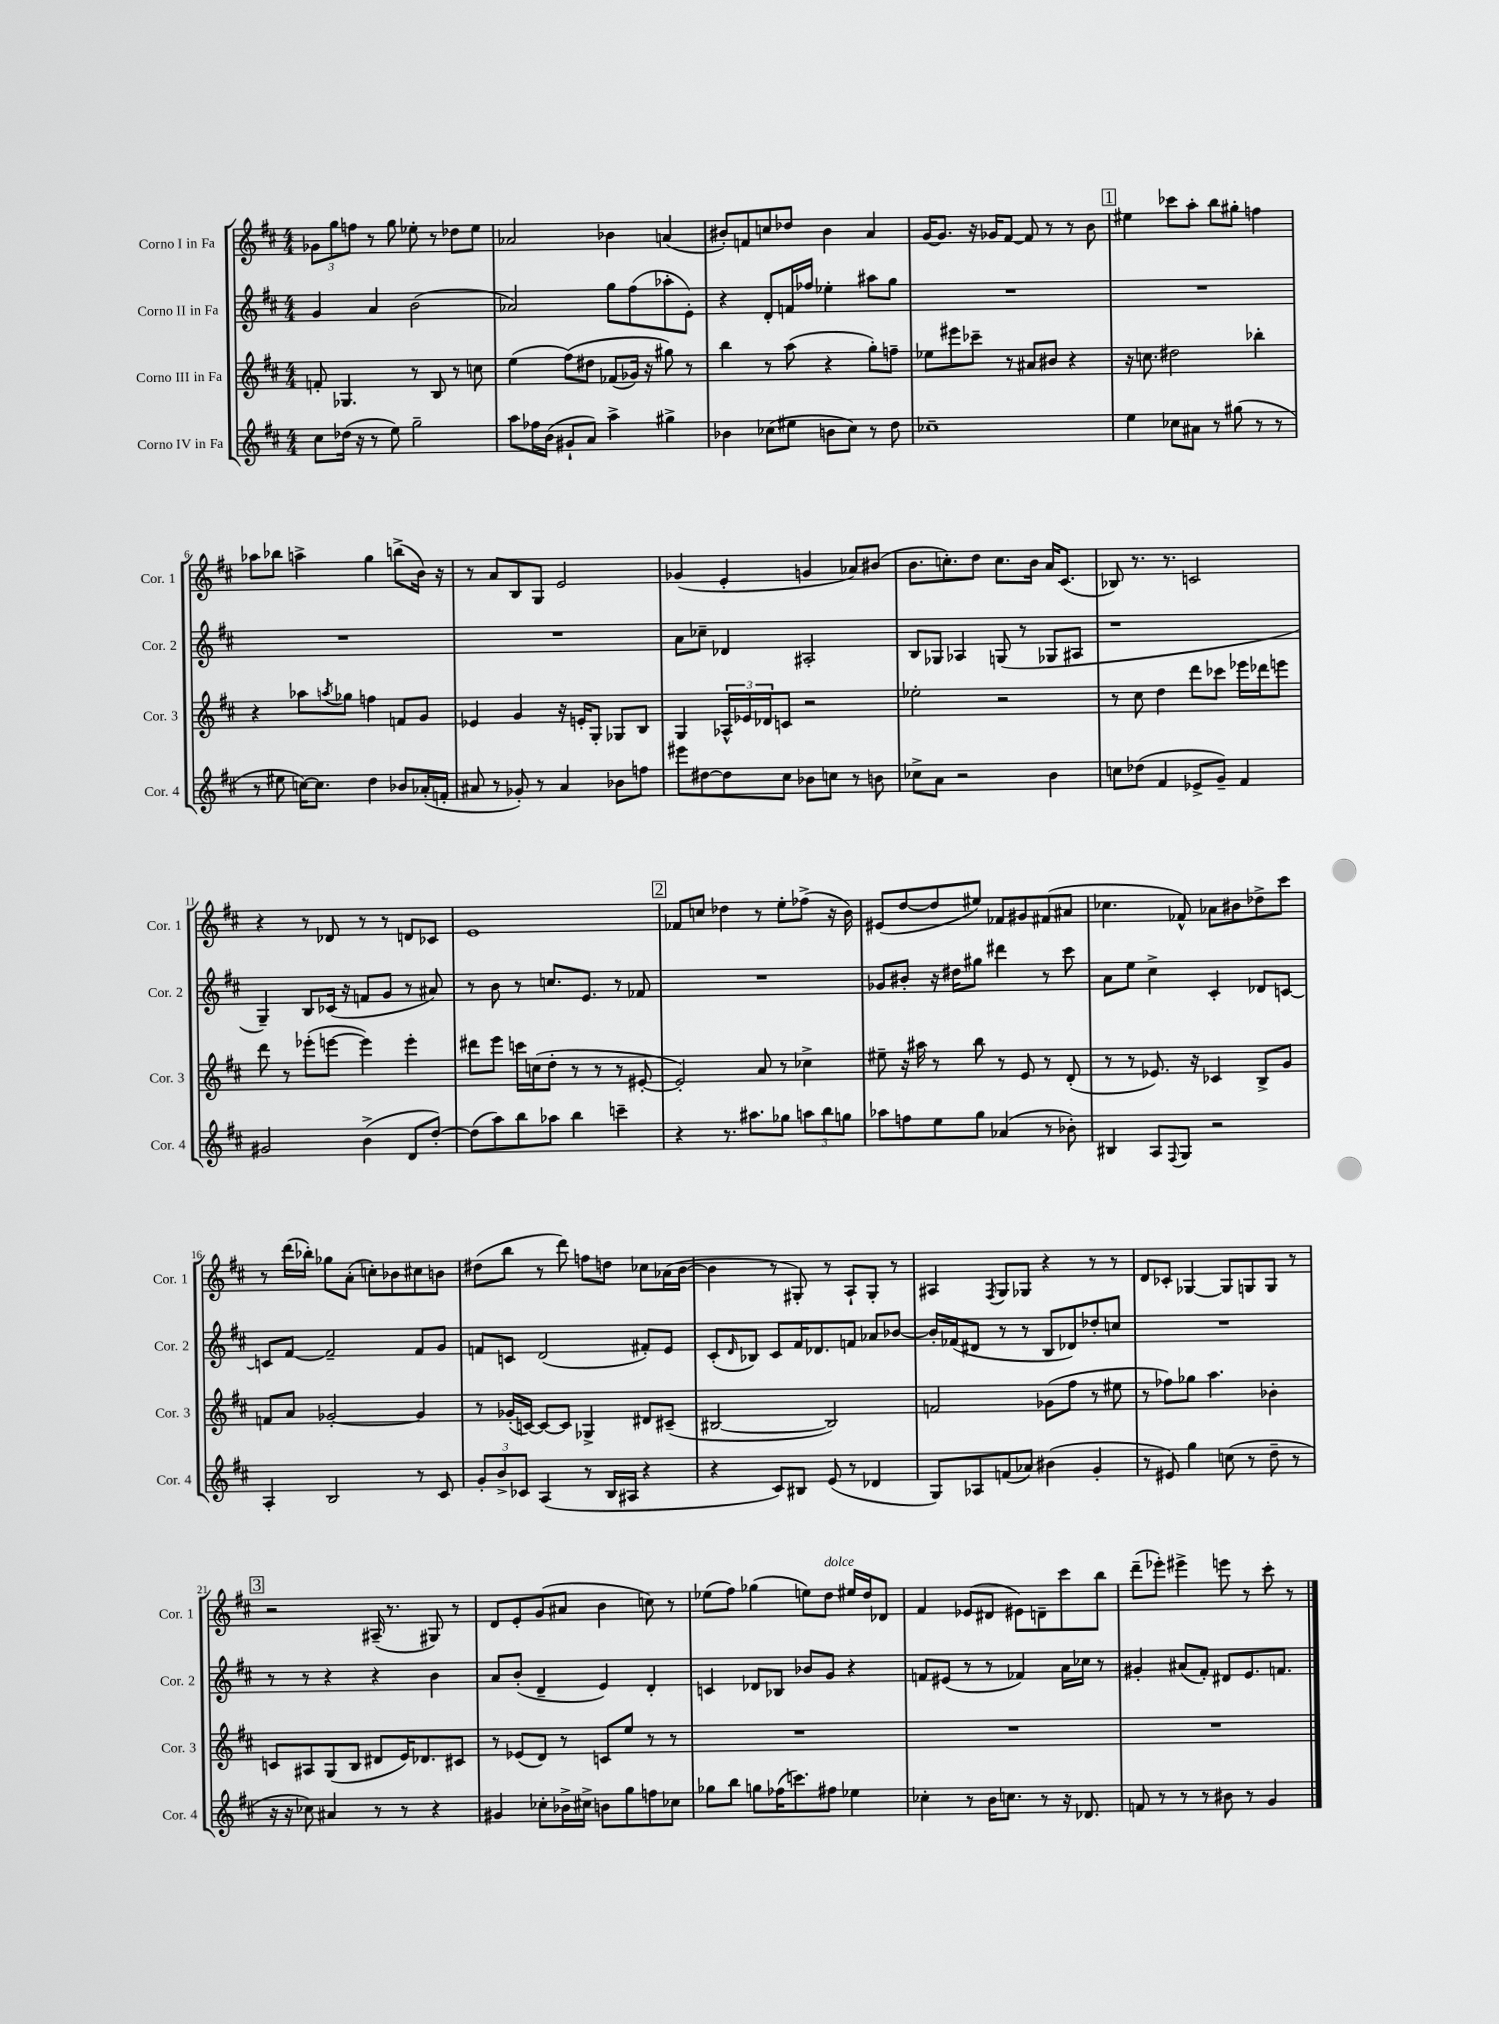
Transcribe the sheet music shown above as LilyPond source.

<<
\new StaffGroup <<
\new Staff = "s0" \with { instrumentName = "Corno I in Fa" shortInstrumentName = "Cor. 1" } {
    \clef treble \key d \major \numericTimeSignature \time 4/4
    \tuplet 3/2 { ges'8 g''8 f''8 } r8 g''8 ees''8-. r8 des''8 ees''8 |
    aes'2 bes'4 a'4( |
    bis'8-.) f'8 c''8 des''8 bis'4 a'4 |
    g'16~ g'8. r16 ges'16 fis'8~ fis'8 r8 r8 b'8 |
    \mark \markup { \box "1" } eis''4 ces'''8 a''8-. b''8 gis''8-. f''4 |
    aes''8 bes''8 a''4-> g''4 b''8->( b'16) r16 |
    r8 a'8 b8 g8 e'2 |
    ges'4( e'4-. g'4 aes'8) bis'8( |
    b'8. c''8.-.) d''8 c''8. b'16 a'16 cis'8.( |
    bes8) r8. r8. c'2 |
    r4 r8 des'8 r8 r8 d'8 ces'8 |
    e'1 |
    \mark \markup { \box "2" } fes'8 c''8 des''4 r8 e''8-. fes''8->( r16 b'16) |
    eis'8( d''8~ d''8 eis''8) fes'8 gis'8 fis'8( ais'8 |
    ces''4. fes'8-^) aes'8 bis'8 des''8-> cis'''8 |
    r8 d'''16( bes''16-.) ges''8 a'8-.( c''8-.) bes'8 cis''8 b'8 |
    dis''8( b''8 r8 d'''8) f''8 d''8 ces''8 aes'16( b'16~ |
    b'4 r8 gis8-.) r8 a8-! gis8-. r8 |
    ais4 \acciaccatura { fis8 } g8 ges8 r4 r8 r8 |
    d'8 ces'8-. ges4~ ges8 g8 g8 r8 |
    \mark \markup { \box "3" } r2 ais16--( r8. gis8) r8 |
    d'8 e'8-. g'8( ais'8 b'4 c''8) r8 |
    ees''8( fis''8) ges''4( e''8) d''8^\markup { \italic "dolce" } eis''16 d''16 des'8 |
    fis'4 ees'8( dis'8 eis'8) d'8-- cis'''8 b''8 |
    d'''8--( ees'''8-.) eis'''4-> e'''8 r8 cis'''8-. r8 \bar "|." |
}
\new Staff = "s1" \with { instrumentName = "Corno II in Fa" shortInstrumentName = "Cor. 2" } {
    \clef treble \key d \major \numericTimeSignature \time 4/4
    g'4 a'4 b'2( |
    aes'2) g''8 fis''8( aes''8-. e'8-.) |
    r4 d'8-. f'16 fes''16 ees''4-. ais''8 g''8 |
    R1 |
    \mark \markup { \box "1" } R1 |
    R1 |
    R1 |
    a'8 ces''8-- des'4 ais2-. |
    b8 ges8 aes4 g8( r8 ges8 ais8 |
    r1 |
    g4--) b8 ces'16( r16 f'8 g'8 r8 ais'8) |
    r8 b'8 r8 c''8. e'8. r8 fes'8 |
    \mark \markup { \box "2" } R1 |
    ges'8 bis'8-. r16 dis''16 gis''8 dis'''4 r8 cis'''8 |
    a'8 e''8 cis''4-> cis'4-. des'8 c'8~ |
    c'8 fis'8~ fis'2-- fis'8 g'8 |
    f'8 c'8 d'2( fis'8-.) e'8 |
    cis'8-.( \grace { d'16 } bes8) cis'8 fis'16 des'8. f'8 aes'8 bes'8~ |
    bes'16-. fes'16( dis'8 r8 r8 b8 des'8) des''8-. c''8 |
    R1 |
    \mark \markup { \box "3" } r8 r8 r4 r4 b'4 |
    a'8 b'8-.( d'4-- e'4) d'4-. |
    c'4 des'8 bes8 bes'8 g'8 r4 |
    f'8 eis'8( r8 r8 fes'4) a'16 ces''16 r8 |
    gis'4-. ais'8( fis'8-.) dis'8 e'8. f'8. \bar "|." |
}
\new Staff = "s2" \with { instrumentName = "Corno III in Fa" shortInstrumentName = "Cor. 3" } {
    \clef treble \key d \major \numericTimeSignature \time 4/4
    f'8-. ges4. r8 b8 r8 c''8 |
    e''4( fis''8)\( dis''8 fes'8( ges'16) r16 gis''8\) r8 |
    b''4 r8 a''8( r4 g''8-.) f''8-- |
    ees''8 eis'''8 ces'''8-- r8 ais'8 bis'8 r4 |
    \mark \markup { \box "1" } r16 c''8. dis''2 bes''4-. |
    r4 aes''8 \acciaccatura { a''8 } ges''8 f''4 f'8 g'8 |
    ees'4 g'4 r16 e'16-. g8-. ges8 b8 |
    g4 \tuplet 3/2 { aes16-^ ees'16 des'16 } c'8 r2 |
    ees''2-. r2 |
    r8 cis''8 d''4 d'''8 ces'''8 ees'''16 des'''16 e'''8 |
    d'''8 r8 ees'''8-.( e'''8~ e'''4) e'''4-. |
    dis'''8 e'''8 c'''16 c''16( d''8-. r8 r8 r8 eis'8~-. |
    \mark \markup { \box "2" } eis'2-.) a'8 r8 ces''4-> |
    eis''8-- r16 ais''16 r8 b''8 r8 e'8 r8 d'8-.( |
    r8 r8 ees'8.) r16 ces'4 b8-> g'8 |
    f'8 a'8 ges'2~-. ges'4 |
    r8 ges'16-.( c'16~) c'8~ c'8 ges4-> dis'8 cis'8--( |
    bis2~ bis2) |
    f'2 ges'8( fis''8 r8 eis''8 |
    r8 fes''8) ges''8 a''4. bes'4-. |
    \mark \markup { \box "3" } c'8 ais8 g8( b8 dis'8 e'16) des'8. cis'8 |
    r8 ees'8( d'8) r8 c'8 e''8 r8 r8 |
    R1 |
    R1 |
    R1 \bar "|." |
}
\new Staff = "s3" \with { instrumentName = "Corno IV in Fa" shortInstrumentName = "Cor. 4" } {
    \clef treble \key d \major \numericTimeSignature \time 4/4
    cis''8 des''16( r16 r8 e''8) g''2-- |
    a''8 fes''16 b'16( gis'8-! a'8) a''4-> gis''4-> |
    bes'4 ces''8( eis''8 b'8 ces''8) r8 d''8 |
    ces''1-- |
    \mark \markup { \box "1" } e''4 ces''8 ais'8 r8 gis''8( r8 r8 |
    r8 eis''8 c''16~) c''8. d''4 bes'8 aes'16-.( f'16-. |
    ais'8 r8 ges'8-.) r8 ais'4 bes'8 f''8 |
    eis'''8 dis''8~ dis''8 cis''8 bes'8 c''8 r8 b'8 |
    ces''8-> a'8 r2 b'4 |
    c''8 des''8( fis'4 ees'8-> g'8--) fis'4 |
    gis'2 b'4->( d'8 d''8~-.) |
    d''8( a''8) b''8 aes''8 b''4 c'''4-- |
    \mark \markup { \box "2" } r4 r8. ais''8. ges''8 \tuplet 3/2 { a''8 b''8 g''8 } |
    aes''8 f''8 e''8 g''8 aes'4( r8 bes'8-.) |
    bis4 a8 \appoggiatura { fis8 } g8 r2 |
    a4-. b2 r8 cis'8 |
    \tuplet 3/2 { g'8-. b'8-> ces'8 } a4( r8 b16 ais16 r4 |
    r4 cis'8) bis8 e'8( r8 des'4 |
    g8) aes8 f'8( aes'8) bis'4( g'4-. |
    r8 eis'8) g''4 c''8( r8 d''8-- r8 |
    \mark \markup { \box "3" } r16 r16 ces''8) ais'4 r8 r8 r4 |
    gis'4 ces''8-. bes'16-> cis''16-> b'8 g''8 f''8 ces''8 |
    ges''8 b''8 g''8 fes''16( c'''8.) fis''8 ees''4 |
    ces''4-. r8 b'16 c''8. r8 r16 des'8. |
    f'8 r8 r8 r8 bis'8 r8 g'4 \bar "|." |
}
>>
>>
